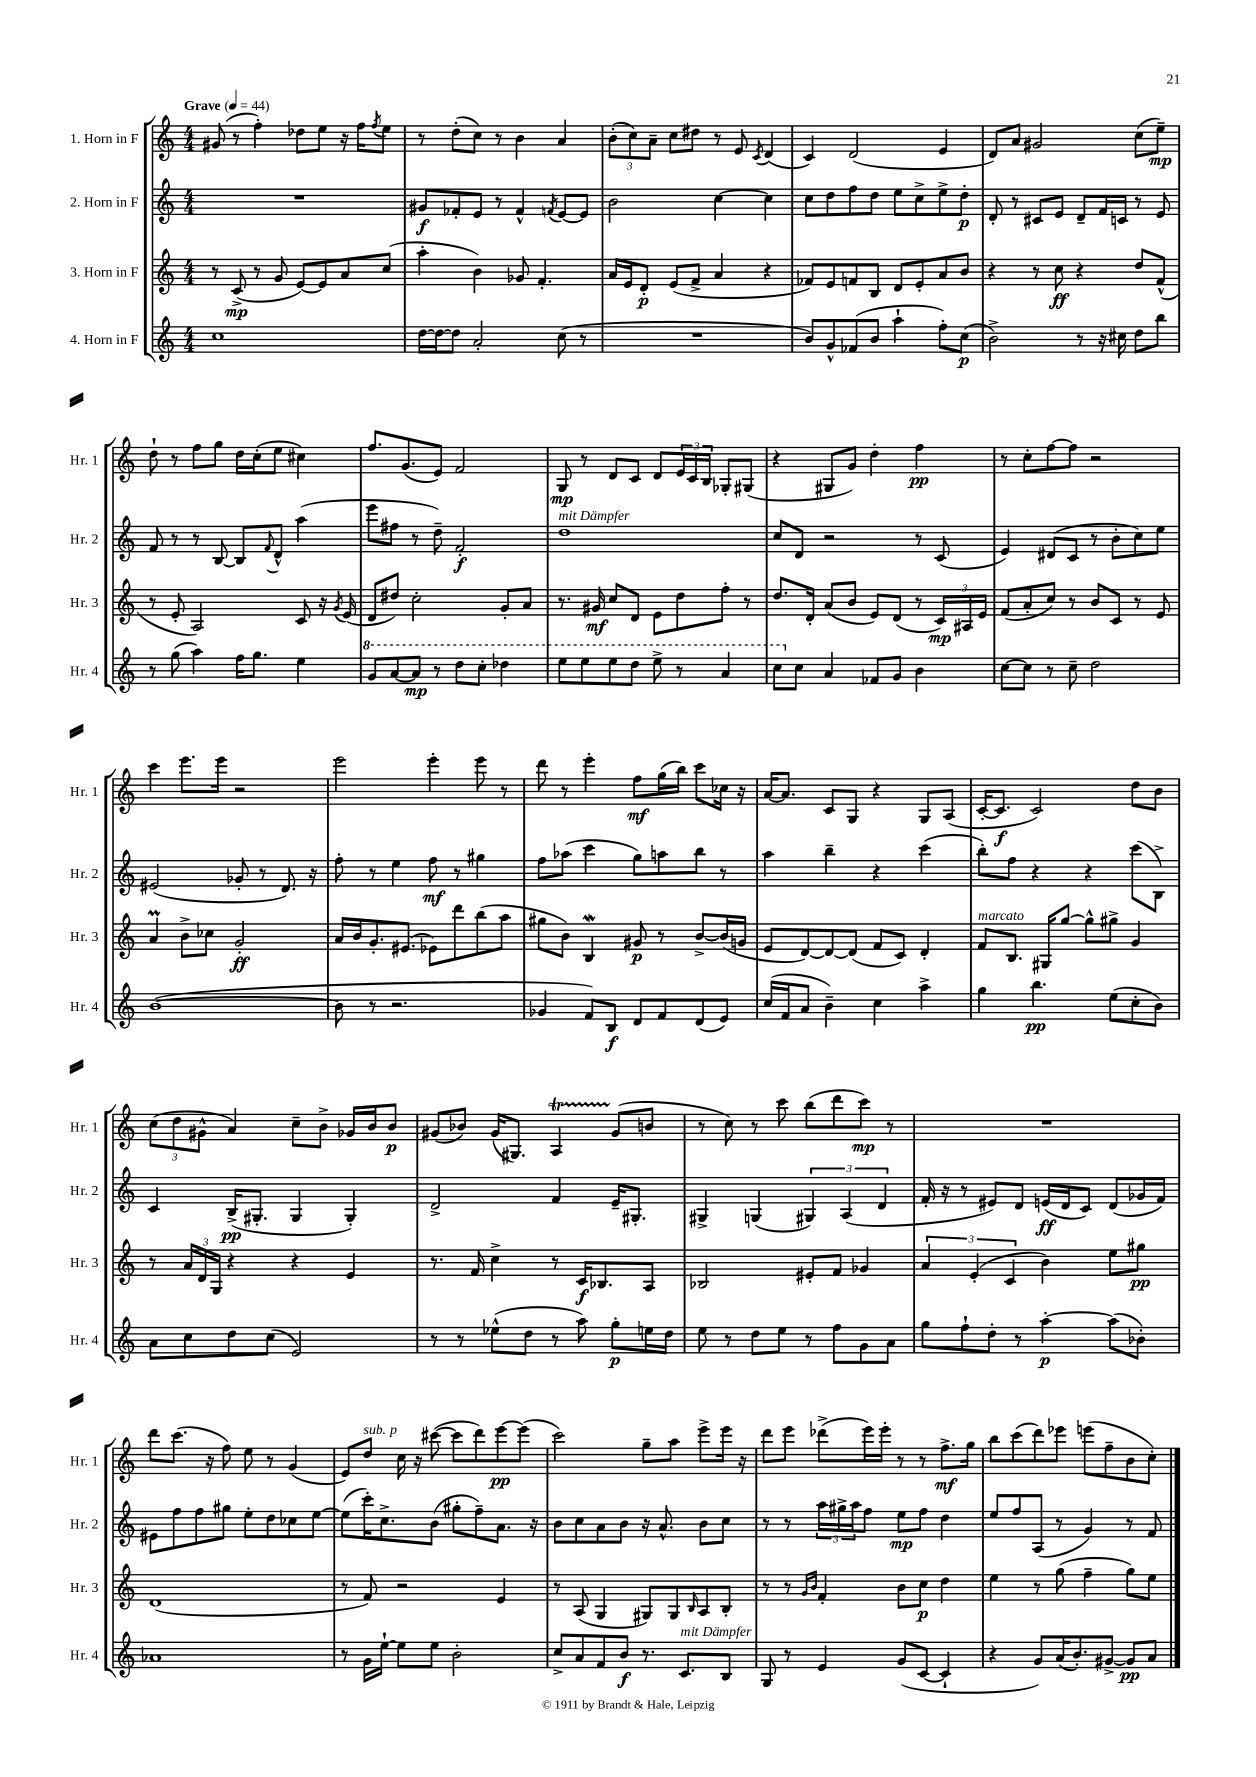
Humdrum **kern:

**kern	**dynam	**kern	**dynam	**kern	**dynam	**kern	**dynam
*part4	*part4	*part3	*part3	*part2	*part2	*part1	*part1
*staff4	*staff4	*staff3	*staff3	*staff2	*staff2	*staff1	*staff1
*I"4. Horn in F	*	*I"3. Horn in F	*	*I"2. Horn in F	*	*I"1. Horn in F	*
*I'Hr. 4	*	*I'Hr. 3	*	*I'Hr. 2	*	*I'Hr. 1	*
*clefG2	*	*clefG2	*	*clefG2	*	*clefG2	*
*k[]	*	*k[]	*	*k[]	*	*k[]	*
*M4/4	*	*M4/4	*	*M4/4	*	*M4/4	*
*MM44	*	*MM44	*	*MM44	*	*MM44	*
=1	=1	=1	=1	=1	=1	=1	=1
!	!	!	!	!	!	!LO:TX:a:B:t=Grave	!
1cc	.	8r	.	1r	.	(8g#X/	.
.	.	(8c^/	mp	.	.	8r	.
.	.	8r	.	.	.	4ff'\)	.
.	.	8g/	.	.	.	.	.
.	.	[8e/L)	.	.	.	8dd-X\L	.
.	.	8e/]	.	.	.	8ee\J	.
.	.	8a/	.	.	.	16r	.
.	.	.	.	.	.	16ff\KL	.
.	.	.	.	.	.	8qff/	.
.	.	(8cc/J	.	.	.	8ee\J	.
=2	=2	=2	=2	=2	=2	=2	=2
[16dd\LL	.	4aa'\	.	8g#X/L	f	8r	.
16dd\J_	.	.	.	.	.	.	.
8dd\J]	.	.	.	8f-X'/	.	(8dd'\L	.
2a'/	.	4b\)	.	8e/J	.	8cc\J)	.
.	.	.	.	8r	.	8r	.
.	.	8g-X/	.	4f-^^/	.	4b\	.
.	.	4.f'/	.	.	.	.	.
.	.	.	.	8qfn/	.	.	.
(8cc\	.	.	.	[8e/L	.	4a/	.
8r	.	.	.	8e/J]	.	.	.
=3	=3	=3	=3	=3	=3	=3	=3
1r	.	16a/LL	.	2b\	.	(12b'\L	.
.	.	16e/J	.	.	.	.	.
.	.	.	.	.	.	12cc\)	.
.	.	8d'/J	p	.	.	.	.
.	.	.	.	.	.	12a~\J	.
.	.	(8e/L	.	.	.	8cc\L	.
.	.	8f^/J	.	.	.	8dd#X\J	.
.	.	4a/	.	[4cc\	.	8r	.
.	.	.	.	.	.	8e/	.
.	.	.	.	.	.	8qc/	.
.	.	4r	.	4cc\]	.	(4d/	.
=4	=4	=4	=4	=4	=4	=4	=4
8b/L)	.	8f-X/L)	.	8cc\L	.	4c/)	.
8g^^/	.	8e/	.	8dd\	.	.	.
(8f-X/	.	8fn/	.	8ff\	.	(2d/	.
8b/J	.	8B/J	.	8dd\J	.	.	.
4aa`\	.	8d/L	.	8ee\L	.	.	.
.	.	8e'/	.	8cc^\	.	.	.
8ff'\L)	.	8a/	.	8ee^\	.	4e/	.
(8cc\J	p	8b/J	.	8dd'\J	p	.	.
=5	=5	=5	=5	=5	=5	=5	=5
2b^\)	.	4r	.	8d'/	.	8d/L)	.
.	.	.	.	8r	.	8a/J	.
.	.	8r	.	8c#X/L	.	2g#X/	.
.	.	8cc\	ff	8e/J	.	.	.
8r	.	4r	.	8d~/L	.	.	.
16r	.	.	.	16f/L	.	.	.
16cc#X\	.	.	.	16cn/JJ	.	.	.
8dd\L	.	8dd/L	.	8r	.	(8cc\L	.
8bb\J	.	(8f^^/J	.	8e/	.	8ee~\J)	mp
!!LO:LB:g=z
=6	=6	=6	=6	=6	=6	=6	=6
8r	.	8r	.	8f/	.	8dd`\	.
(8gg\	.	8e'/	.	8r	.	8r	.
4aa\)	.	2A/)	.	8r	.	8ff\L	.
.	.	.	.	[8B/	.	8gg\J	.
16ff\KL	.	.	.	8B/L]	.	16dd\LL	.
8.gg\J	.	.	.	.	.	(16cc'\J	.
.	.	.	.	8qqf/	.	.	.
.	.	.	.	8d^^/J	.	8ee\J	.
4ee\	.	8c/	.	(4aa\	.	4cc#X\)	.
.	.	16r	.	.	.	.	.
.	.	8qg/	.	.	.	.	.
.	.	(16e/	.	.	.	.	.
=7	=7	=7	=7	=7	=7	=7	=7
*8va	*	*	*	*	*	*	*
8gg/L	.	8d/L	.	8eee\L	.	8.ff/L	.
[8aa/	.	8dd#X/J)	.	8ff#X\J	.	.	.
.	.	.	.	.	.	(8.g/	.
8aa/J]	mp	2cc'\	.	8r	.	.	.
8r	.	.	.	8dd~\)	.	8e/J)	.
8ddd\L	.	.	.	2f'/	f	2f/	.
8ccc'\J	.	.	.	.	.	.	.
4ddd-X\	.	8g'/L	.	.	.	.	.
.	.	8a/J	.	.	.	.	.
=8	=8	=8	=8	=8	=8	=8	=8
!	!	!	!	!LO:TX:a:i:t=mit Dämpfer	!	!	!
8eee\L	.	8.r	.	1dd	.	8G/	mp
8eee\	.	.	.	.	.	8r	.
.	.	16g#X/	mf	.	.	.	.
8eee\	.	8cc/L	.	.	.	8d/L	.
8ddd\J	.	8d/J	.	.	.	8c/J	.
8eee^\	.	8e\L	.	.	.	8d/L	.
8r	.	8dd\	.	.	.	24e/L	.
.	.	.	.	.	.	24c/	.
.	.	.	.	.	.	24B/JJ	.
4aa/	.	8ff'\J	.	.	.	8G-X'/L	.
.	.	8r	.	.	.	(8G#X/J	.
=9	=9	=9	=9	=9	=9	=9	=9
8ccc\L	.	8.dd/L	.	8cc/L	.	4r	.
*X8va	*	*	*	*	*	*	*
8cc\J	.	.	.	8d/J	.	.	.
.	.	16d'/Jk	.	.	.	.	.
4a/	.	(8a/L	.	2r	.	8G#X/L	.
.	.	8b/J	.	.	.	8g/J)	.
8f-X/L	.	8e/L)	.	.	.	4dd'\	.
8g/J	.	(8d/J	.	.	.	.	.
4b\	.	8r	.	8r	.	4ff\	pp
.	.	24c/LL)	mp	(8c/	.	.	.
.	.	24A#X/	.	.	.	.	.
.	.	24e/JJ	.	.	.	.	.
=10	=10	=10	=10	=10	=10	=10	=10
[8cc\L	.	(8f/L	.	4e/)	.	8r	.
8cc\J]	.	8a'/	.	.	.	8cc'\L	.
8r	.	8cc/J)	.	(8d#X/L	.	[8ff\	.
8cc~\	.	8r	.	8c/J	.	8ff\J]	.
2dd\	.	8b/L	.	8r	.	2r	.
.	.	8c/J	.	8b'\L	.	.	.
.	.	8r	.	8cc\)	.	.	.
.	.	8e/	.	8ee\J	.	.	.
!!LO:LB:g=z
=11	=11	=11	=11	=11	=11	=11	=11
([1b	.	4aM/	.	(2e#X/	.	4ccc\	.
.	.	8b^\L	.	.	.	8.eee\L	.
.	.	8cc-X\J	.	.	.	.	.
.	.	.	.	.	.	16eee\Jk	.
.	.	2g'/	ff	8g-X'/	.	2r	.
.	.	.	.	8r	.	.	.
.	.	.	.	8.d/)	.	.	.
.	.	.	.	16r	.	.	.
=12	=12	=12	=12	=12	=12	=12	=12
8b\]	.	16a/LL	.	8ff'\	.	2eee\	.
.	.	16b/J	.	.	.	.	.
8r	.	8.g'/	.	8r	.	.	.
2.r	.	.	.	4ee\	.	.	.
.	.	(8.e#X/J	.	.	.	.	.
.	.	8e-X\L)	.	8ff\	mf	4eee'\	.
.	.	8ddd\	.	8r	.	.	.
.	.	(8bb\	.	4gg#X\	.	8eee\	.
.	.	8aa\J	.	.	.	8r	.
=13	=13	=13	=13	=13	=13	=13	=13
4g-X/	.	8gg#X\L	.	8ff\L	.	8ddd\	.
.	.	8b\J)	.	(8aa-X\J	.	8r	.
8f/L)	.	4BW/	.	4ccc\	.	4eee'\	.
8B/J	f	.	.	.	.	.	.
8d/L	.	8g#X/	p	8gg\L)	.	8ff\L	mf
8f/	.	8r	.	8aan\	.	(16gg\L	.
.	.	.	.	.	.	16bb\JJ)	.
(8d/	.	[8b^/L	.	8bb\J	.	8ccc\L	.
8e/J)	.	(16b/L]	.	8r	.	16cc-X\Jk	.
.	.	16gn/JJ	.	.	.	16r	.
=14	=14	=14	=14	=14	=14	=14	=14
(16cc/LL	.	8e/L	.	4aa\	.	[16a/KL	.
16f/J	.	.	.	.	.	8.a/J]	.
8a/J	.	[8d/)	.	.	.	.	.
4b~\)	.	8d/_	.	4bb~\	.	8c/L	.
.	.	(8d/J]	.	.	.	8G/J	.
4cc\	.	8f/L	.	4r	.	4r	.
.	.	8c/J)	.	.	.	.	.
4aa^\	.	4d'/	.	(4ccc\	.	8G/L	.
.	.	.	.	.	.	(8A/J	.
=15	=15	=15	=15	=15	=15	=15	=15
!	!	!LO:TX:a:i:t=marcato	!	!	!	!	!
4gg\	.	8f/L	.	8bb'\L)	.	[16c'/KL	.
.	.	.	.	.	.	8.c/J]	f
.	.	8.B/J	.	8ff\J	.	.	.
4.bb\	pp	.	.	4r	.	2c/)	.
.	.	16G#X/KL	.	.	.	.	.
.	.	[8gg/J	.	.	.	.	.
.	.	8gg^^\L]	.	4r	.	.	.
(8ee\L	.	8gg#X^\J	.	.	.	.	.
8cc'\	.	4g/	.	(8ccc\L	.	8dd\L	.
8b\J)	.	.	.	8B^\J)	.	8b\J	.
!!LO:LB:g=z
=16	=16	=16	=16	=16	=16	=16	=16
8a\L	.	8r	.	4c/	.	(12cc\L	.
.	.	.	.	.	.	12dd\	.
8cc\	.	24a/LL	.	.	.	.	.
.	.	24d/	.	.	.	12g#X^^\J	.
.	.	24G/JJ	.	.	.	.	.
8dd\	.	4r	.	(16B^/KL	pp	4a/)	.
.	.	.	.	8.G#X'/J	.	.	.
(8cc\J	.	.	.	.	.	.	.
2e/)	.	4r	.	4G#/	.	8cc~\L	.
.	.	.	.	.	.	8b^\J	.
.	.	4e/	.	4G#'/)	.	16g-X/LL	.
.	.	.	.	.	.	16b/J	.
.	.	.	.	.	.	8b/J	p
=17	=17	=17	=17	=17	=17	=17	=17
8r	.	8.r	.	2d^/	.	(8g#X/L	.
8r	.	.	.	.	.	8b-X/J)	.
.	.	16f/	.	.	.	.	.
(8ee-X^^\L	.	4cc^\	.	.	.	(16g#/KL	.
.	.	.	.	.	.	8.G#X/J)	.
8dd\J	.	.	.	.	.	.	.
8r	.	8r	.	4f/	.	4AT/	.
8aa\)	.	16c/KL	f	.	.	.	.
.	.	8.B-X/	.	.	.	.	.
8gg'\L	p	.	.	16e~/KL	.	(8g#/L	.
.	.	.	.	8.G#X'/J	.	.	.
16een\L	.	8A/J	.	.	.	8bn/J	.
16dd\JJ	.	.	.	.	.	.	.
=18	=18	=18	=18	=18	=18	=18	=18
8ee\	.	2B-X/	.	4G#X^/	.	8r	.
8r	.	.	.	.	.	8cc\)	.
8dd\L	.	.	.	(4Gn/	.	8r	.
8ee\J	.	.	.	.	.	8ccc\	.
8r	.	8e#X'/L	.	6G#X/)	.	(8bb\L	.
8ff\L	.	8f/J	.	.	.	8ddd\	.
.	.	.	.	(6A/	.	.	.
8g\	.	4g-X/	.	.	.	8ccc\J)	mp
.	.	.	.	6d/	.	.	.
8a\J	.	.	.	.	.	8r	.
=19	=19	=19	=19	=19	=19	=19	=19
8gg\L	.	6a/	.	16f'/	.	1r	.
.	.	.	.	16r	.	.	.
8ff`\	.	.	.	8r	.	.	.
.	.	(6e'/	.	.	.	.	.
8dd'\J	.	.	.	8e#X/L)	.	.	.
.	.	6c/	.	.	.	.	.
8r	.	.	.	8d/J	.	.	.
[4aa'\	p	4b\)	.	(16en/LL	ff	.	.
.	.	.	.	16d/J	.	.	.
.	.	.	.	8c/J)	.	.	.
(8aa\L]	.	8ee\L	.	(8d/L	.	.	.
8b-X'\J)	.	8gg#X\J	pp	16g-X/L	.	.	.
.	.	.	.	16f/JJ)	.	.	.
!!LO:LB:g=z
=20	=20	=20	=20	=20	=20	=20	=20
1a-X	.	(1d	.	8e#X\L	.	8ddd\L	.
.	.	.	.	8ff\	.	(8.ccc\J	.
.	.	.	.	8ff\	.	.	.
.	.	.	.	.	.	16r	.
.	.	.	.	8gg#X\J	.	8ff\)	.
.	.	.	.	8ee'\L	.	8ee\	.
.	.	.	.	8dd\	.	8r	.
.	.	.	.	8cc-X\	.	(4g/	.
.	.	.	.	[8ee\J	.	.	.
=21	=21	=21	=21	=21	=21	=21	=21
8r	.	8r	.	(8ee\L]	.	8e/L)	.
!	!	!	!	!	!	!LO:TX:a:i:t=sub. p	!
16g\LL	.	8f/)	.	16ccc'\K)	.	8dd/J	.
[16ee`\JJ	.	.	.	8.cc^\	.	.	.
8ee\L]	.	2r	.	.	.	16cc\	.
.	.	.	.	.	.	16r	.
8ee\J	.	.	.	(8b\J	.	([8ccc#X\	.
2b'\	.	.	.	8gg#X'\L	.	8ccc#\L]	.
.	.	.	.	8ff~\)	.	8ddd\)	.
.	.	4e/	.	8.a\J	.	[8eee\	pp
.	.	.	.	.	.	(8eee\J]	.
.	.	.	.	16r	.	.	.
=22	=22	=22	=22	=22	=22	=22	=22
8cc^/L	.	8r	.	8b\L	.	2ccc\)	.
8a/	.	(8A/	.	8cc\	.	.	.
8f/	.	4G/	.	8a\	.	.	.
8b/J	f	.	.	8b\J	.	.	.
8.r	.	8G#X/L)	.	16r	.	8gg~\L	.
.	.	.	.	8.a^^/	.	.	.
.	.	8G#/	.	.	.	8aa\J	.
!LO:TX:a:i:t=mit Dämpfer	!	!	!	!	!	!	!
8.c/L	.	.	.	.	.	.	.
.	.	16qqB/	.	.	.	.	.
.	.	8A/	.	8b\L	.	8eee^\L	.
8B/J	.	8B'/J	.	8cc\J	.	16eee\Jk	.
.	.	.	.	.	.	16r	.
=23	=23	=23	=23	=23	=23	=23	=23
8G/	.	8r	.	8r	.	8ddd\L	.
8r	.	8r	.	8r	.	8eee\J	.
.	.	16qqg/LL	.	.	.	.	.
.	.	16qqb/JJ	.	.	.	.	.
4e/	.	4f'/	.	24aa\LL	.	(8ddd-X^\L	.
.	.	.	.	24gg#X^\	.	.	.
.	.	.	.	24aa\J	.	.	.
.	.	.	.	8ff\J	.	16eee\L)	.
.	.	.	.	.	.	16eee'\JJ	.
(8g/L	.	8b\L	.	8ee\L	mp	8r	.
[8c/J	.	8cc\J	p	8ff\J	.	8r	.
4c`/]	.	4dd\	.	4dd\	.	8.ff^\L	mf
.	.	.	.	.	.	16gg\Jk	.
=24	=24	=24	=24	=24	=24	=24	=24
4r	.	4ee\	.	8ee/L	.	8bb\L	.
.	.	.	.	8ff/	.	(8ccc\	.
8g/L)	.	8r	.	(8A/J	.	8ddd\)	.
(16a/K	.	(8gg\	.	8r	.	8eee-X\J	.
8.b'/)	.	.	.	.	.	.	.
.	.	4ff~\	.	4g/)	.	(8eeen\L	.
[8g#X^/J	.	.	.	.	.	8ff~\	.
8g#/L]	pp	8gg\L)	.	8r	.	8b\	.
8a/J	.	8ee\J	.	8f/	.	8cc'\J)	.
==	==	==	==	==	==	==	==
*-	*-	*-	*-	*-	*-	*-	*-
